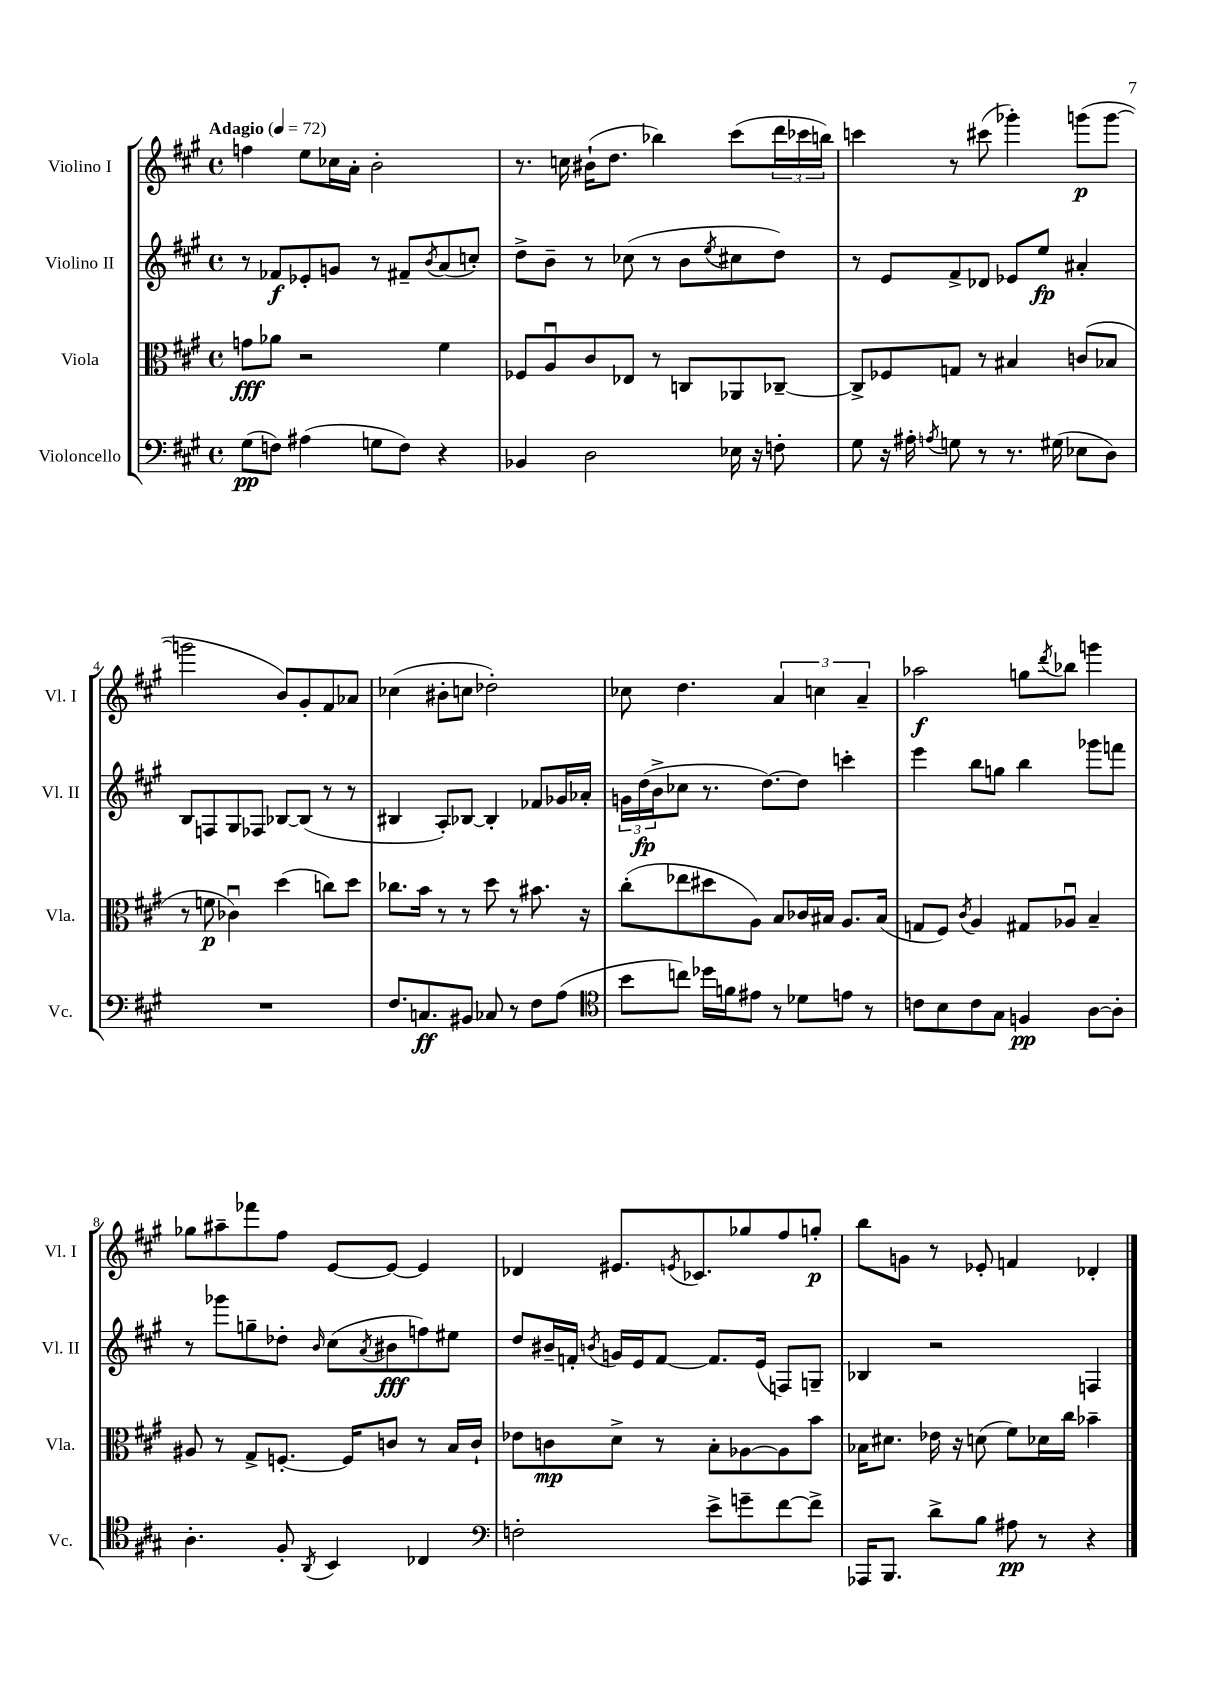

**kern	**kern	**kern	**kern
*staff4	*staff3	*staff2	*staff1
*clefF4	*clefC3	*clefG2	*clefG2
*k[f#c#g#]	*k[f#c#g#]	*k[f#c#g#]	*k[f#c#g#]
*M4/4	*M4/4	*M4/4	*M4/4
*met(c)	*met(c)	*met(c)	*met(c)
*MM72	*MM72	*MM72	*MM72
(8G#	8g	8r	4ff
8F)	8a-	8f-	.
(4A#	2r	8e-'	8ee
.	.	8g	16cc-
.	.	.	16a'
8G	.	8r	2b'
8F)	.	8f#~	.
.	.	8qb	.
4r	4f#	(8a	.
.	.	8cc')	.
=	=	=	=
4BB-	8F-	8dd^	8.r
.	8Au	8b~	.
.	.	.	16cc
2D	8c#	8r	(16b#`
.	.	.	8.dd
.	8E-	(8cc-	.
.	8r	8r	4bb-)
.	8C	8b	.
.	.	8qee	.
16E-	8AA-	8cc#	(8ccc#
16r	.	.	.
8F'	[8C-~	8dd)	24ddd
.	.	.	24ccc-
.	.	.	24bb)
=	=	=	=
8G#	8C-^]	8r	4ccc
16r	8F-	8e	.
16A#'	.	.	.
8qA	.	.	.
8G	8G	8f#^	8r
8r	8r	8d-	(8ccc#
8.r	4B#	8e-	4ggg-')
.	.	8ee	.
(16G#	.	.	.
8E-	(8c	4a#'	(8ggg
8D)	8B-	.	[8ggg
=	=	=	=
1r	8r	8B	2ggg]
.	8f	8F	.
.	4c-u)	8G#	.
.	.	8F-	.
.	(4dd	[8B-	8b)
.	.	(8B-]	8g#'
.	8cc)	8r	8f#
.	8dd	8r	8a-
=	=	=	=
8.F#	8.cc-	4B#	(4cc-
8.C	16b	.	.
.	8r	8A')	8b#'
8BB#	8r	[8B-	8cc
8C-	8dd	4B-']	2dd-')
8r	8r	.	.
8F#	8.b#	8f-	.
(8A	.	16g-	.
.	16r	16a-'	.
=	=	=	=
*clefC4	*	*	*
8b	(8cc#'	24g	8cc-
.	.	(24dd	.
.	.	24b^	.
8cc)	8ee-	8cc-	4.dd
16dd-	8dd#	8.r	.
16f	.	.	.
8e#	8A)	.	.
.	.	[8.dd)	.
8r	8B	.	6a
8d-	16c-	8dd]	.
.	.	.	6cc
.	16B#	.	.
8e	8.A	4ccc'	.
.	.	.	6a~
8r	.	.	.
.	(16B#	.	.
=	=	=	=
8c	8G	4eee	2aa-
8B	8F#)	.	.
.	8qc#	.	.
8c	4A	8bb	.
8G#	.	8gg	.
4F	8G#	4bb	8gg
.	.	.	8qddd
.	8A-u	.	8bb-
[8A	4B~	8ggg-	4ggg
8A']	.	8fff	.
=	=	=	=
4.A'	8A#	8r	8gg-
.	8r	8ggg-	8aa#~
.	8G#^	8gg~	8fff-
8F#'	[8.F'	8dd-'	8ff#
8qAA	.	16qqb	.
4BB	.	(8cc#	[8e
.	16F]	.	.
.	.	8qa	.
.	8c	8b#	8e_
4C-	8r	8ff)	4e]
.	16B	8ee#	.
.	16c`	.	.
=	=	=	=
*clefF4	*	*	*
2F'	8e-	8dd	4d-
.	8c	16b#~	.
.	.	16f'	.
.	.	8qb	.
.	8d^	16g	8.e#
.	.	16e	.
.	8r	[8f	.
.	.	.	8qe
.	.	.	8.c-
8e^	8B'	8.f]	.
8g~	[8A-	.	8gg-
.	.	(16e	.
[8f#	8A-]	8F)	8ff#
8f#^]	8b	8G~	8gg'
=	=	=	=
16AAA-	16B-	4B-	8bb
8.BBB	8.d#	.	.
.	.	.	8g
8d^	16e-	2r	8r
.	16r	.	.
8B	(8d	.	8e-'
8A#	8f#)	.	4f
8r	16d-	.	.
.	16cc#	.	.
4r	4b-~	4F	4d-'
==	==	==	==
*-	*-	*-	*-
